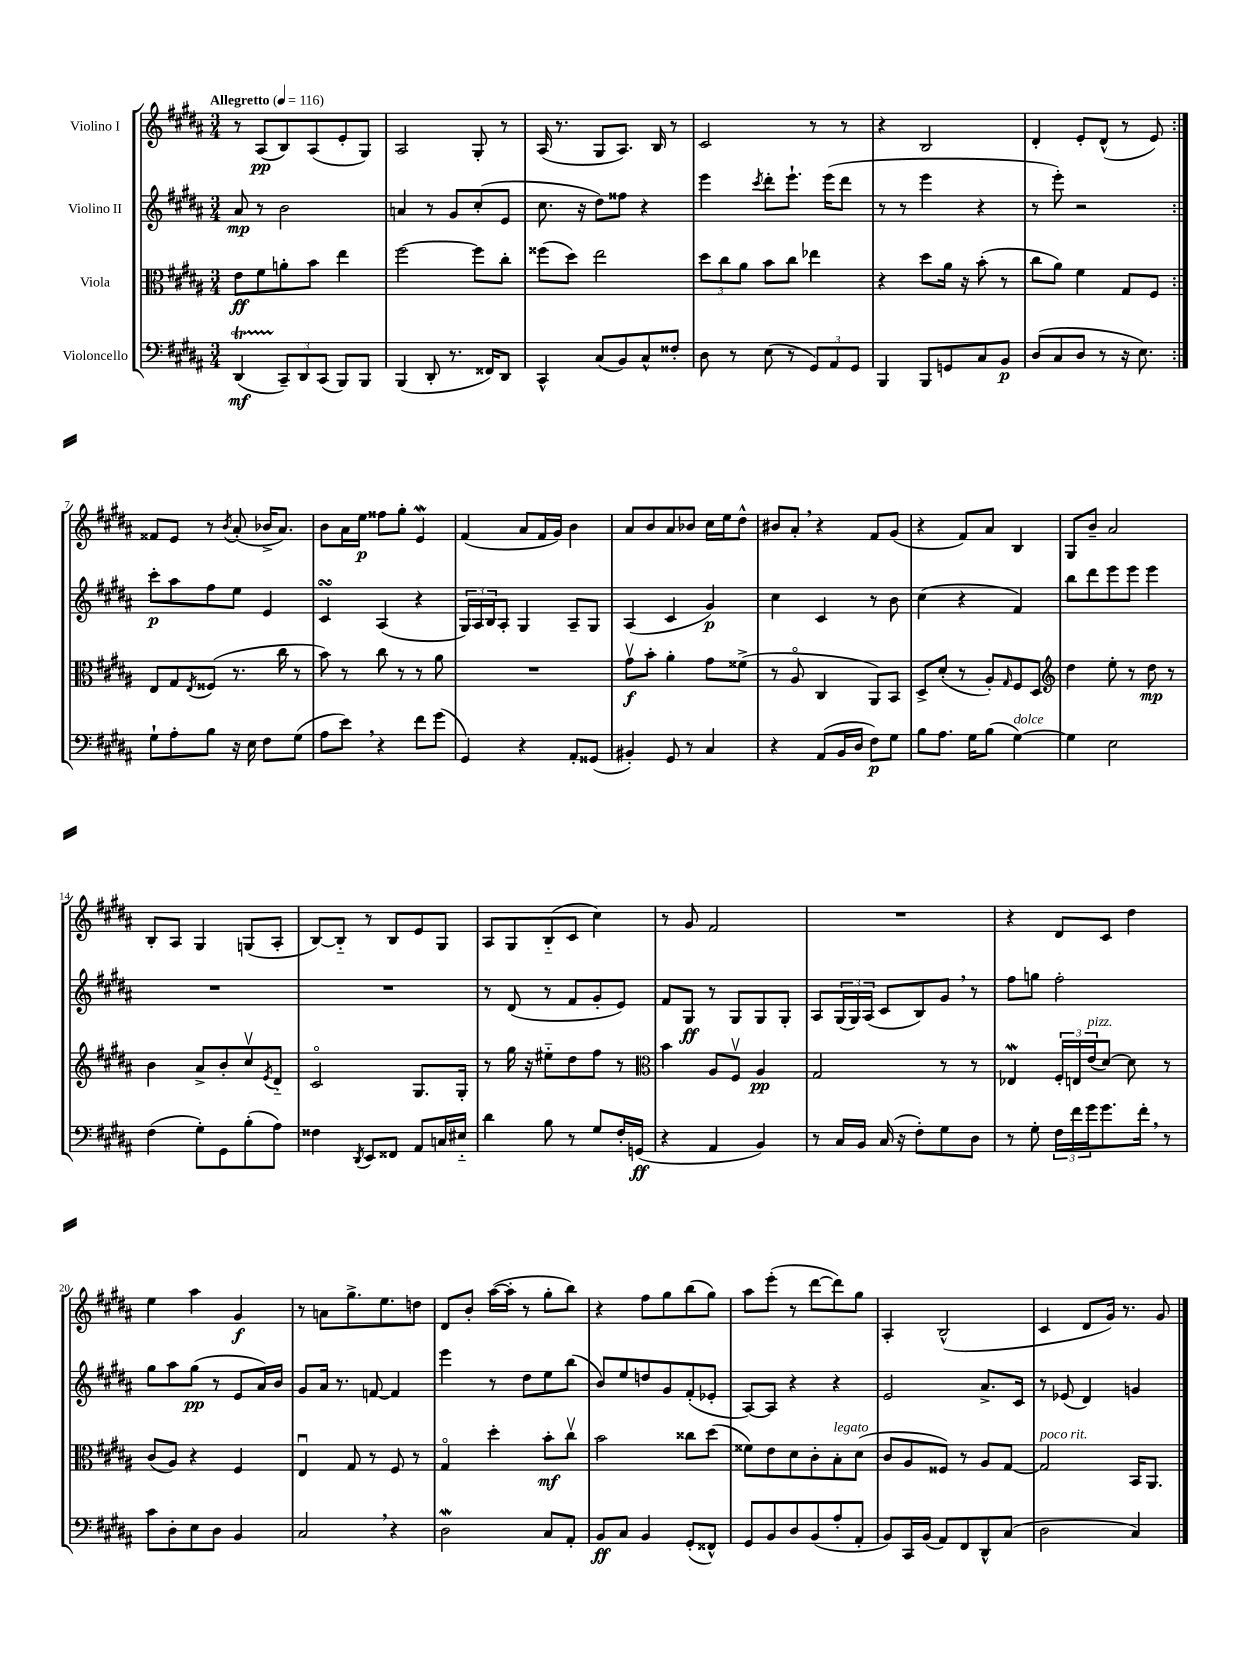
<<
\new StaffGroup <<
\new Staff = "s0" \with { instrumentName = "Violino I" } {
    \clef treble \key b \major \numericTimeSignature \time 3/4 \tempo "Allegretto" 4 = 116
    \repeat volta 2 { r8 ais8\pp( b8) ais8( e'8-. gis8) |
    ais2 gis8-. r8 |
    ais16( r8. gis8 ais8.) b16 r8 |
    cis'2 r8 r8 |
    r4 b2 |
    dis'4-. e'8-. dis'8-^( r8 e'8) | }
    fisis'8 e'8 r8 \acciaccatura { b'8 } ais'8-.( bes'16-> ais'8.) |
    b'8 ais'16 e''16\p fisis''8 gis''8-. e'4\mordent |
    fis'4( ais'8 fis'16 gis'16) b'4 |
    ais'8 b'8 ais'8 bes'8 cis''16 e''16 dis''8-^ |
    bis'8 ais'8-. \breathe r4 fis'8 gis'8( |
    r4 fis'8) ais'8 b4 |
    gis8 b'8-- ais'2 |
    b8-. ais8 gis4 g8( ais8-. |
    b8~) b8-_ r8 b8 e'8 gis8 |
    ais8 gis8 b8-_( cis'8 cis''4) |
    r8 gis'8 fis'2 |
    R2. |
    r4 dis'8 cis'8 dis''4 |
    e''4 ais''4 gis'4\f |
    r8 a'8 gis''8.-> e''8. d''8 |
    dis'8 b'8-. ais''16~( ais''16-. r8 gis''8-. b''8) |
    r4 fis''8 gis''8 b''8( gis''8) |
    ais''8 e'''8-.( r8 dis'''8~ dis'''8) gis''8 |
    ais4-. b2-^( |
    cis'4 dis'8 gis'16) r8. gis'8 \bar "|." |
}
\new Staff = "s1" \with { instrumentName = "Violino II" } {
    \clef treble \key b \major \numericTimeSignature \time 3/4
    \repeat volta 2 { ais'8\mp r8 b'2 |
    a'4 r8 gis'8 cis''8-.( e'8 |
    cis''8. r16 dis''8) fisis''8 r4 |
    e'''4 \acciaccatura { cis'''8 } dis'''8-. e'''8.-! e'''16( dis'''8 |
    r8 r8 e'''4 r4 |
    r8 e'''8-.) r2 | }
    cis'''8-.\p ais''8 fis''8 e''8 e'4 |
    cis'4\turn ais4( r4 |
    \tuplet 3/2 { gis16) ais16 b16 } ais8-. gis4 ais8-- gis8 |
    ais4( cis'4 gis'4\p) |
    cis''4 cis'4 r8 b'8 |
    cis''4( r4 fis'4) |
    b''8 dis'''8 e'''8 e'''8 e'''4 |
    R2. |
    R2. |
    r8 dis'8( r8 fis'8 gis'8-. e'8) |
    fis'8 gis8\ff r8 gis8 gis8 gis8-. |
    ais8 \tuplet 3/2 { gis16( gis16) ais16( } cis'8 b8) gis'8 \breathe r8 |
    fis''8 g''8 fis''2-. |
    gis''8 ais''8 gis''8\pp( r8 e'8 ais'16) b'16 |
    gis'8 ais'16 r8. f'8~ f'4 |
    e'''4 r8 dis''8 e''8 b''8( |
    b'8) e''8 d''8 gis'8 fis'8-.( ees'8-. |
    ais8~) ais8 r4 r4 |
    e'2 ais'8.-> cis'16 |
    r8 ees'8( dis'4) g'4 \bar "|." |
}
\new Staff = "s2" \with { instrumentName = "Viola" } {
    \clef alto \key b \major \numericTimeSignature \time 3/4
    \repeat volta 2 { e'8\ff fis'8 a'8-. b'8 e''4 |
    fis''2~ fis''8 cis''8-. |
    fisis''8( dis''8) e''2 |
    \tuplet 3/2 { dis''8 cis''8 ais'8 } b'8 cis''8 ees''4 |
    r4 dis''8 ais'16 r16 b'8-.( r8 |
    cis''8 ais'8) fis'4 gis8 fis8 | }
    e8 gis8 \acciaccatura { e8 } fisis8( r8. cis''16 r8 |
    b'8) r8 cis''8 r8 r8 ais'8 |
    R2. |
    gis'8\upbow\f b'8-. ais'4-. gis'8 fisis'8->( |
    r8 ais8\flageolet cis4 ais,8) b,8 |
    dis8-> dis'8-.( r8 ais8-.) \grace { gis16 } fis8 dis8 |
    \clef treble dis''4 e''8-. r8 dis''8\mp r8 |
    b'4 ais'8-> b'8-. cis''8\upbow \acciaccatura { e'8 } dis'8-_ |
    cis'2\flageolet gis8. gis16-. |
    r8 gis''16 r16 eis''8-_ dis''8 fis''8 r8 |
    \clef alto b'4 ais8 fis8\upbow ais4\pp |
    gis2 r8 r8 |
    ees4\mordent \tuplet 3/2 { fis16-. e16 e'16^\markup { \italic "pizz." }( } dis'8~) dis'8 r8 |
    cis'8( ais8) r4 fis4 |
    e4\downbow gis8 r8 fis8 r8 |
    gis4\flageolet dis''4-. b'8-.\mf cis''8\upbow |
    b'2 cisis''8 dis''8( |
    fisis'8) e'8 dis'8 cis'8-. b8-.^\markup { \italic "legato" } dis'8( |
    cis'8 ais8 fisis8) r8 ais8 gis8~ |
    gis2^\markup { \italic "poco rit." } b,16 ais,8. \bar "|." |
}
\new Staff = "s3" \with { instrumentName = "Violoncello" } {
    \clef bass \key b \major \numericTimeSignature \time 3/4
    \repeat volta 2 { dis,4\startTrillSpan\mf( \tuplet 3/2 { cis,8--\stopTrillSpan) dis,8 cis,8( } b,,8) b,,8 |
    b,,4( dis,8-. r8. fisis,16) dis,8 |
    cis,4-^ cis8( b,8) cis8-^ fisis8-. |
    dis8 r8 e8( r8 \tuplet 3/2 { gis,8) ais,8 gis,8 } |
    b,,4 b,,8 g,8 cis8 b,8\p |
    dis8( cis8 dis8 r8 r16 e8.) | }
    gis8-! ais8-. b8 r16 e16 fis8 gis8( |
    ais8 e'8) \breathe r4 fis'8 gis'8( |
    gis,4) r4 ais,8-. gisis,8( |
    bis,4-.) gis,8 r8 cis4 |
    r4 ais,8( b,16 dis16 fis8\p) gis8 |
    b8 ais8. gis16 b8( gis4~^\markup { \italic "dolce" }) |
    gis4 e2 |
    fis4( gis8-.) gis,8 b8-.( ais8) |
    fisis4 \acciaccatura { dis,8 } e,8 fisis,8 ais,8 c16 eis16-_ |
    dis'4 b8 r8 gis8 fis16-. g,16\ff( |
    r4 ais,4 b,4) |
    r8 cis16 b,16 cis16( r16 fis8-.) gis8 dis8 |
    r8 gis8-. \tuplet 3/2 { fis16 fis'16 gis'16 } gis'8. fis'16-. \breathe r8 |
    cis'8 dis8-. e8 dis8 b,4 |
    cis2 \breathe r4 |
    dis2\mordent cis8 ais,8-. |
    b,8\ff cis8 b,4 gis,8-.( fisis,8-^) |
    gis,8 b,8 dis8 b,8( ais8-. ais,8-. |
    b,8) cis,16 b,16( ais,8) fis,8 dis,8-^ cis8( |
    dis2 cis4) \bar "|." |
}
>>
>>
